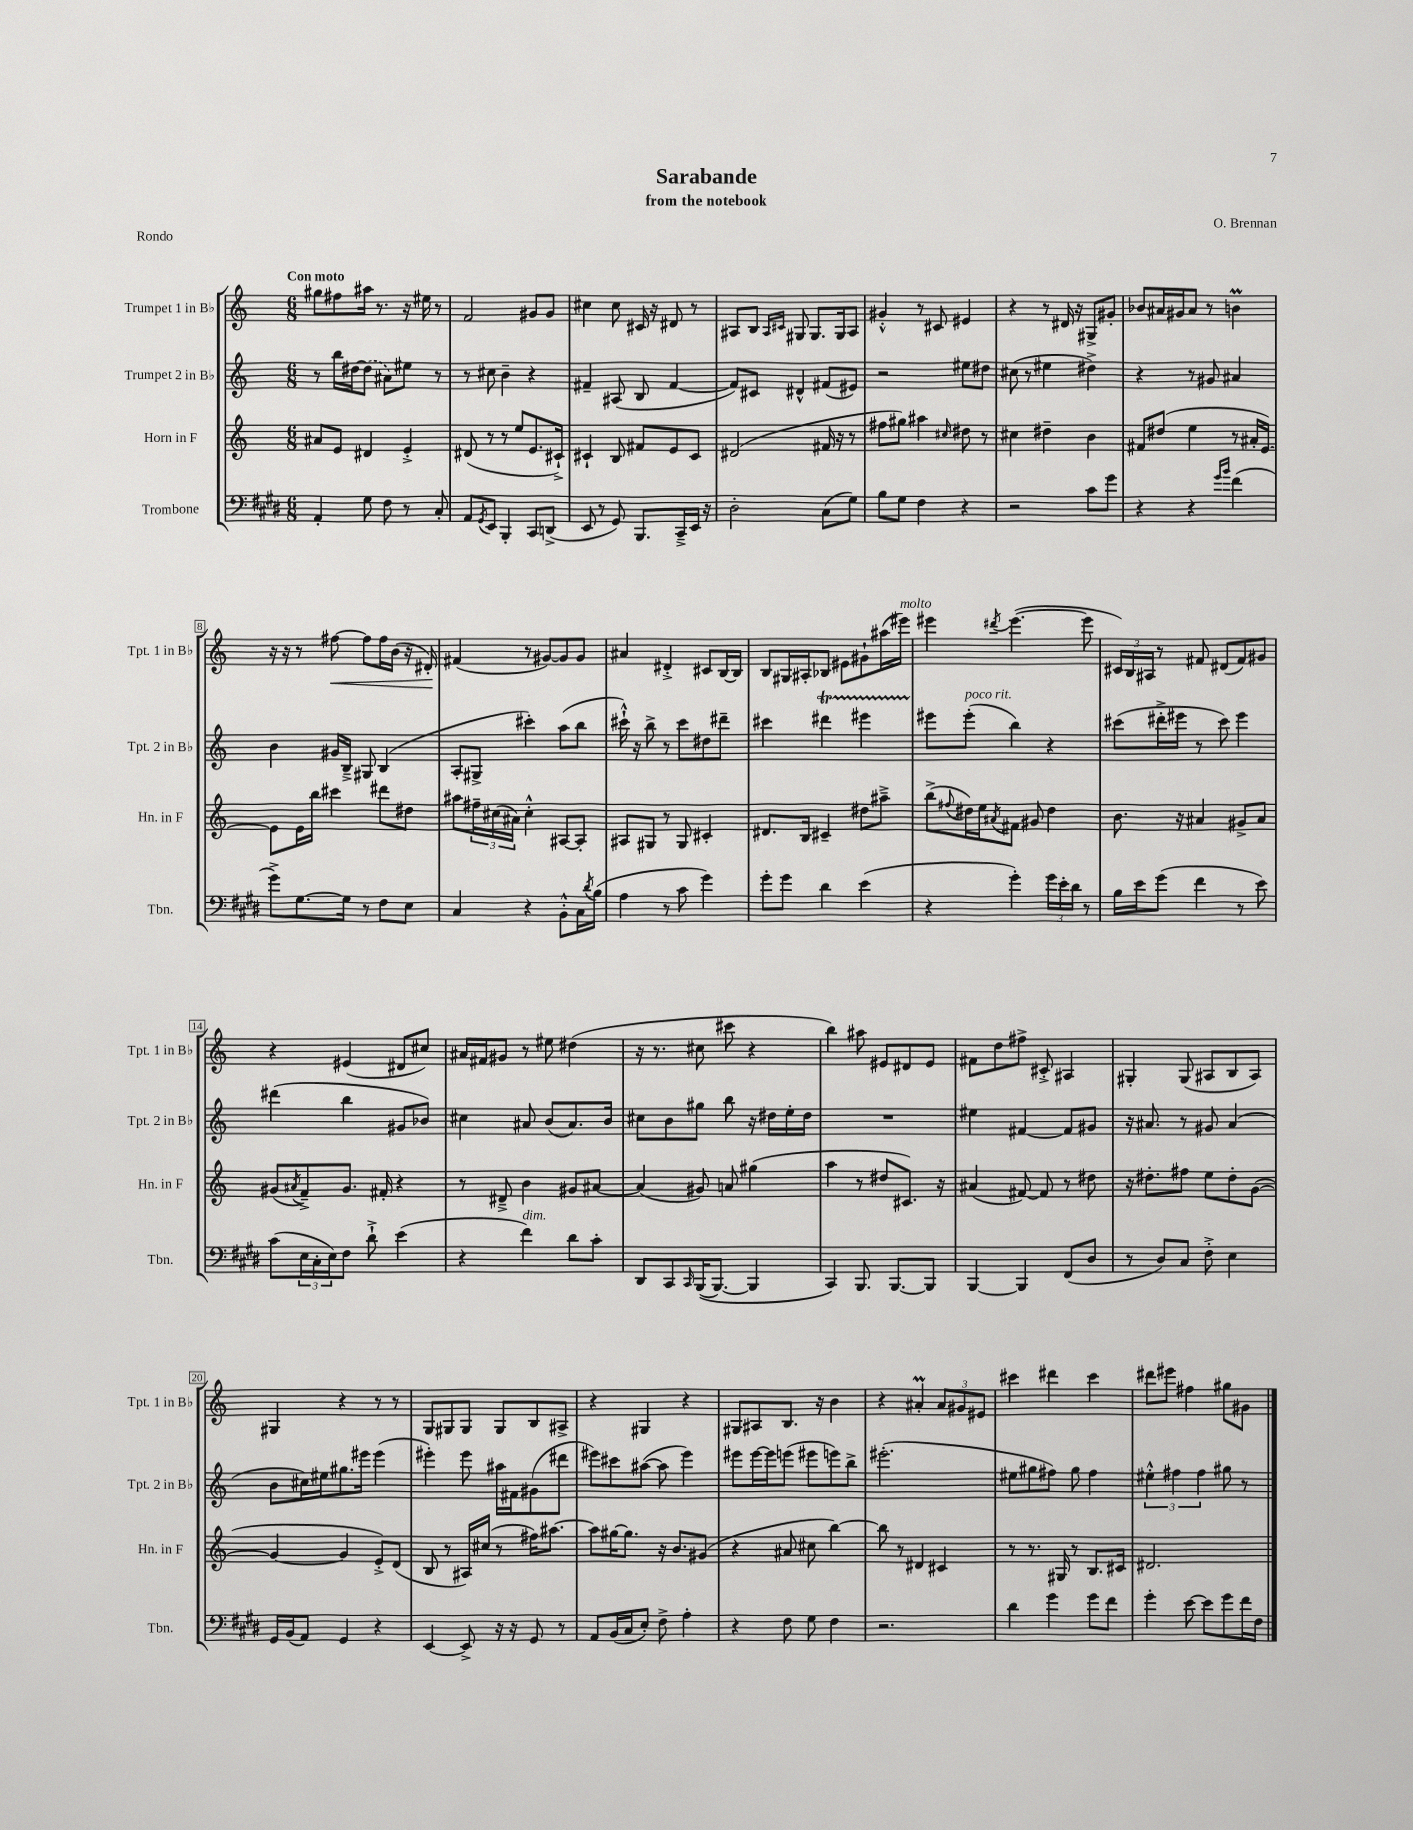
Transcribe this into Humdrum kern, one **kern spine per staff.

**kern	**kern	**kern	**kern
*staff4	*staff3	*staff2	*staff1
*clefF4	*clefG2	*clefG2	*clefG2
*k[f#c#g#d#]	*k[]	*k[]	*k[]
*M6/8	*M6/8	*M6/8	*M6/8
4AA'	8a#	8r	8gg#
.	8e	16bb	8ff#
.	.	[16dd#	.
8G#	4d#	(8dd#]	16aa#
.	.	.	8.r
8F#	.	8a#)	.
8r	4e'^	8ee#	16r
.	.	.	16ee#
8C#'	.	8r	8r
=	=	=	=
8AA	(8d#	8r	2f
8qGG#	.	.	.
8EE	8r	8cc#	.
4BBB'	8r	4b~	.
.	8ee	.	.
8CC#	8.e	4r	8g#
(8DD^	.	.	8g#
.	16c#`^)	.	.
=	=	=	=
8EE	4c#`	4f#~	4cc#
8r	.	.	.
8GG#)	8B	(8A#	8cc#
8.BBB	8f#	8B	16c#
.	.	.	16r
.	8e	[4f#	8d#
16CC#~^	.	.	.
16EE	8c#	.	8r
16r	.	.	.
=	=	=	=
2D#'	(2d#	8f#])	8A#
.	.	8c#	8B
.	.	.	16qqA#
.	.	.	16qqc#
.	.	4d#^^	8G#
.	.	.	8.G#
(8C#	16f#	(8f#	.
.	16r	.	16G#
8G#)	8r	8e#)	8A#
=	=	=	=
8B	8ff#	2r	4g#'^^
8G#	8gg#)	.	.
4F#	4aa#	.	8r
.	.	.	8c#
.	16qqcc#	.	.
4r	8dd#	8ee#	4e#
.	8r	8dd#	.
=	=	=	=
2r	4cc#	(8cc#	4r
.	.	8r	.
.	4dd#~	4ee#	8r
.	.	.	16d#
.	.	.	16r
8c#	4b	4dd#^)	8G#^
8g#	.	.	8g#'
=	=	=	=
4r	8f#	4r	8b-
.	(8dd#	.	16a#
.	.	.	16g#
4r	4ee	8r	8a#
.	.	8g#	8r
16qqg#	.	.	.
16qqb	.	.	.
(4f#	8r	4a#	4b
.	16a#'	.	.
.	[16e)	.	.
=	=	=	=
8g#^)	8e]	4b	16r
.	.	.	16r
[8.G#	16e	.	8r
.	16bb	.	.
.	4ccc#	16g#	[8ff#
16G#]	.	16B~^	.
8r	.	8G#	8ff#]
8F#	8ddd#	(4B	16ff#
.	.	.	(16b
8E	8dd#	.	16r
.	.	.	16d#')
=	=	=	=
4C#	8aa#	8A'	(4f#
.	24ff#~	8G#^	.
.	(24cc#	.	.
.	24a#)	.	.
4r	4cc#'^^	4ccc#')	8r
.	.	.	[8g#)
8BB'^^	[8A#	(8aa	8g#]
16C#	8A#']	8bb	8g#
8qd#	.	.	.
(16B	.	.	.
=	=	=	=
4A	8A#	16ccc#`^^)	4a#
.	.	16r	.
.	8G#	8bb^	.
8r	8r	8r	4d#'^
8c#	8G#	8ccc#	.
4g#)	4c#'	8dd#	8c#
.	.	8ddd#~	[16B
.	.	.	16B]
=	=	=	=
8g#'	8.d#	4ccc#	8B
8g#	.	.	16G#
.	16B	.	16A#'
4d#	4c#~	4ddd#	8B-
.	.	.	8e#
(4e	8dd#	4eee#	8g#`
.	8aa#~^	.	(16aa#
.	.	.	16eee#)
=	=	=	=
4r	(8bb^	8eee#	4eee#
.	8qqff#	.	.
.	16dd#)	(8eee#'	.
.	16ee	.	.
.	8qa#	.	8qddd#
4g#')	8f#	4bb)	([4.eee#
.	8g#	.	.
24g#	4dd#	4r	.
24e'	.	.	.
24d#	.	.	.
8r	.	.	8eee#]
=	=	=	=
16B	8.b	(8ccc#	24c#)
.	.	.	24B
16e	.	.	.
.	.	.	24A#
(8g#	.	16ddd#'^	8r
.	16r	16eee#	.
4f#	4a#	8r	8f#
.	.	8ccc#)	(8d#
8r	8g#^	4eee#	8f#)
8e)	8a#	.	8g#
=	=	=	=
(8c#	(8g#	(4ddd#	4r
.	8qa#	.	.
24E	8f~^)	.	.
24C#'	.	.	.
24E)	.	.	.
8F#	8.g#	4bb	(4e#
8d#`^	.	.	.
.	16f#'	.	.
(4e	4r	8g#	8d#
.	.	8b-)	8cc#)
=	=	=	=
4r	8r	4cc#	16a#
.	.	.	16f#
.	8d#~^	.	8g#
4f#)	4b	8a#	8r
.	.	(8b	8ee#
8d#	8g#	8.a#)	(4dd#
8c#'	[8a#	.	.
.	.	16b	.
=	=	=	=
8DD#	(4a#]	8cc#	16r
.	.	.	8.r
8CC#	.	8b	.
16qqCC#	.	.	.
&((16BBB	8g#)	8gg#	8cc#
[8.BBB)	.	.	.
.	8a	8bb	8ccc#
4BBB]	(4gg#	16r	4r
.	.	16dd#	.
.	.	16ee'	.
.	.	16dd#	.
=	=	=	=
4CC#&)	4aa	2.r	4bb)
8.BBB	8r	.	8aa#
.	8dd#	.	8e#
[8.BBB	.	.	.
.	8.c#)	.	8d#
8BBB]	.	.	8e#
.	16r	.	.
=	=	=	=
[4BBB	(4a#	4ee#	8f#
.	.	.	8dd
4BBB]	[8f#)	[4f#	8ff#^
.	8f#]	.	8c#'^
(8FF#	8r	8f#]	4A#
8D#	8dd#	8g#	.
=	=	=	=
8r	16r	16r	4G#'
.	8.dd#'	8.a#	.
8D#)	.	.	.
8C#	8ff#	8r	(8G#
8F#'^	8ee	8g#	8A#
4E	8dd#'	(4a#	8B
.	([8g	.	8A#)
=	=	=	=
16GG#	4g_	8b	4G#
(16BB	.	.	.
8AA)	.	16cc#)	.
.	.	16ee#	.
4GG#	4g]	8.gg#	4r
.	.	16eee#	.
4r	8e'^)	(4eee#	8r
.	(8d	.	8r
=	=	=	=
[4EE	8B	4eee#')	8G
.	8r	.	8G#
8EE^]	16A#)	8eee#	8G#
.	(16cc#	.	.
16r	8r	16aa#	8G#
16r	.	16f#	.
8GG#	16ff#)	(8g#	8B
.	[8.aa#	.	.
8r	.	8ddd#	8A#^
=	=	=	=
8AA	8aa#]	8eee#)	4r
(16BB	[16gg#	8ccc#	.
16C#	8.gg#]	.	.
8E')	.	([8aa#	4G#
8F#^	16r	8aa#]	.
.	8.b	.	.
4A'	.	4eee#)	4r
.	(8g#	.	.
=	=	=	=
4r	4r	8eee#	8G#
.	.	[16eee#	8A#
.	.	16eee#]	.
8F#	8a#	(8eee	8.B
8G#	8cc#	8eee#	.
.	.	.	16r
4F#	[4bb)	8eee)	4b
.	.	8bb^	.
=	=	=	=
2.r	8bb]	(2.eee#'	4r
.	8r	.	.
.	4d#	.	4a#'
.	4c#	.	12a#
.	.	.	12g#
.	.	.	12e#
=	=	=	=
4d#	8r	8ee#	4ccc#
.	8.r	8gg#	.
4g#	.	8ff#)	4ddd#
.	16G#	.	.
.	8r	8gg#	.
8g#	8.B	4ff#	4ccc#
8f#	.	.	.
.	16c#	.	.
=	=	=	=
4g#'	2.d#	6ee#'^^	8ddd#
.	.	.	8eee#
.	.	6ff#	.
[8e	.	.	4ff#
.	.	6ff#	.
8e]	.	.	.
8g#	.	8gg#	8gg#
16f#	.	8r	8g#
16F#	.	.	.
==	==	==	==
*-	*-	*-	*-
